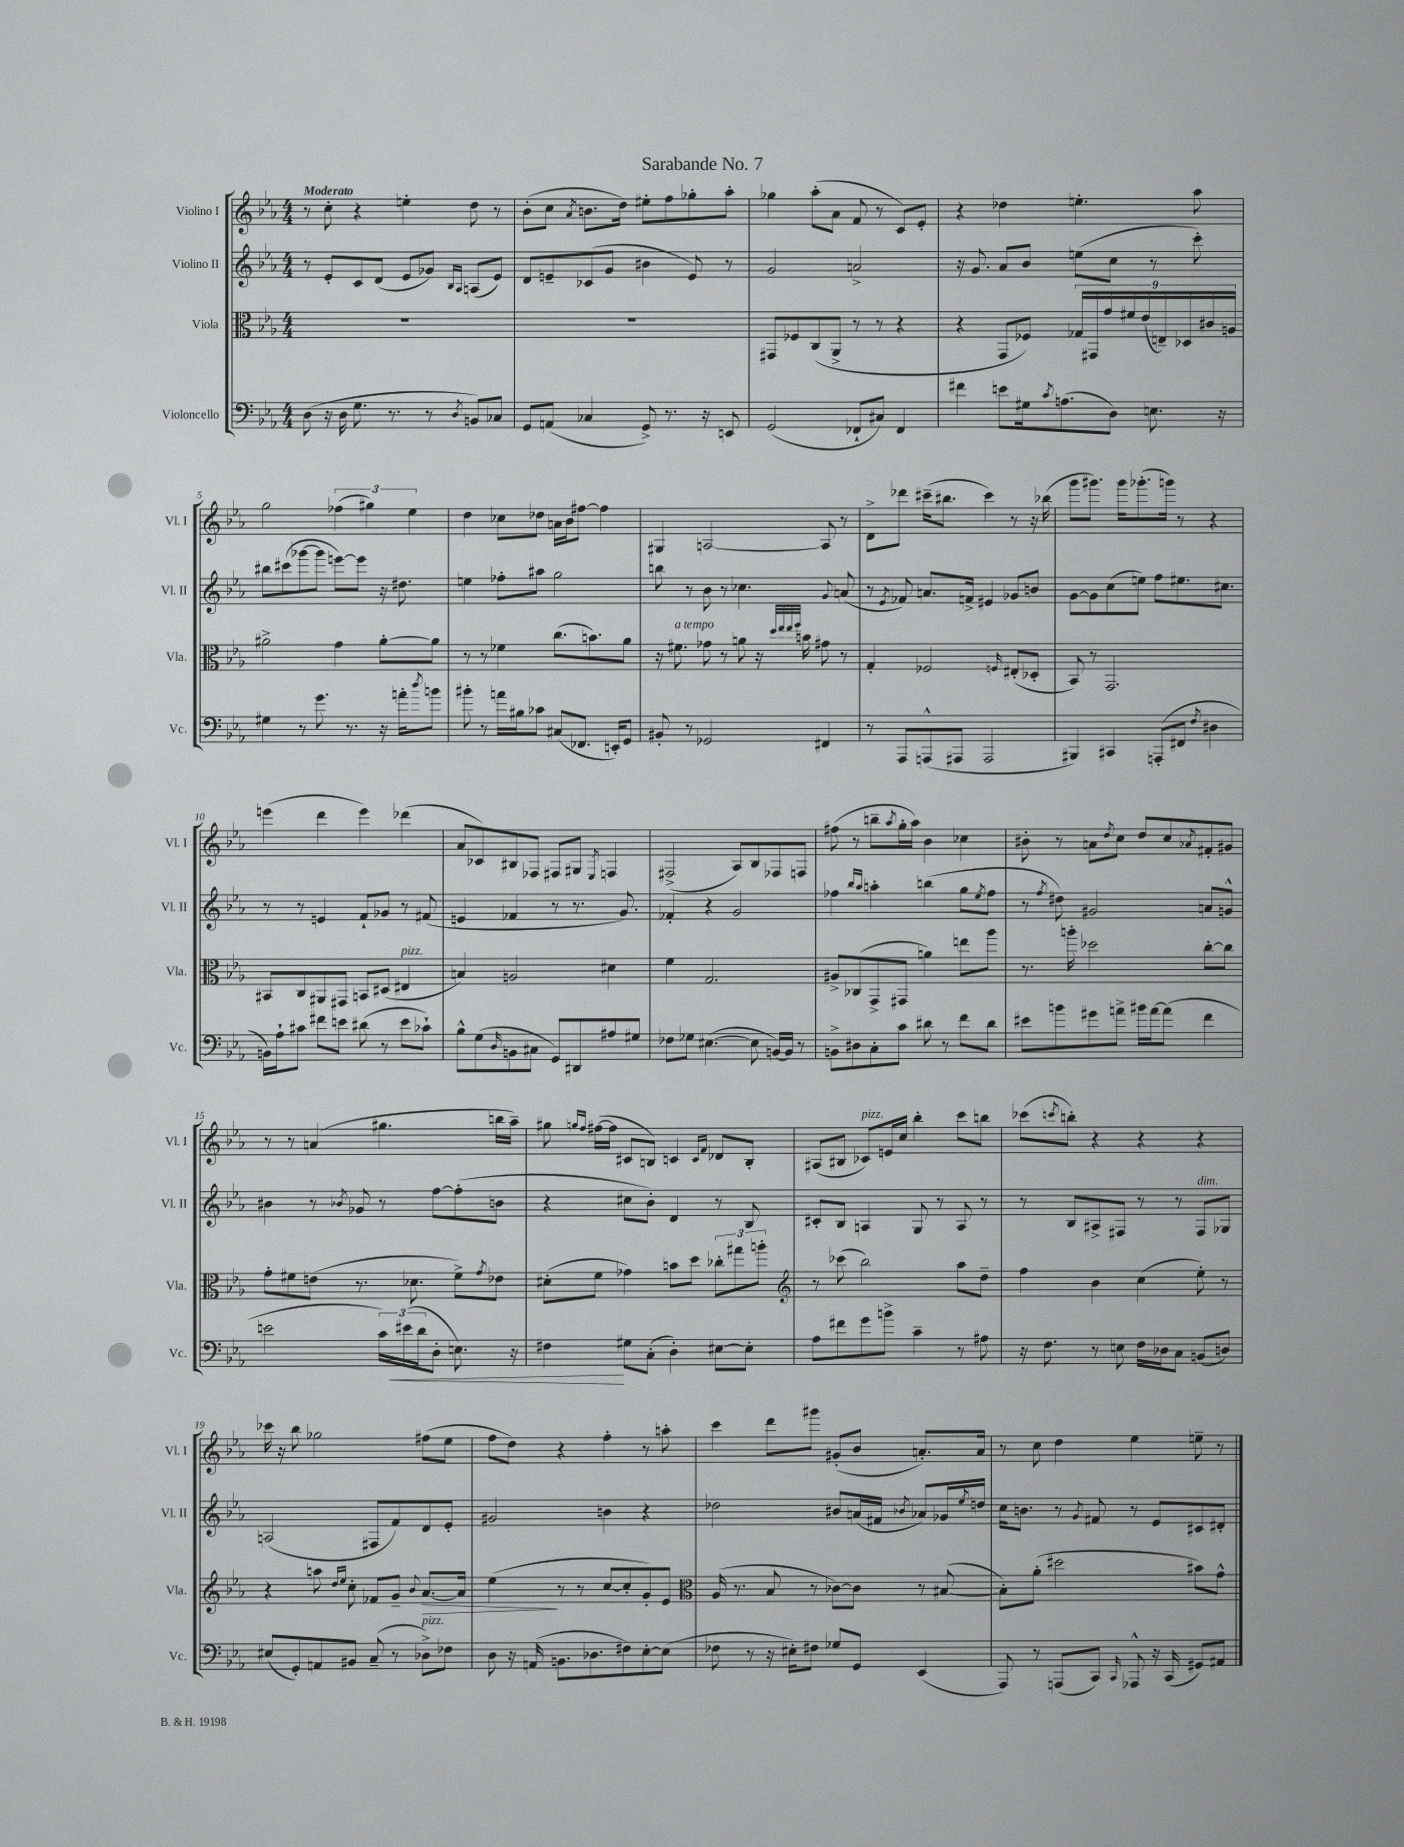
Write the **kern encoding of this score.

**kern	**dynam	**kern	**dynam	**kern	**kern
*part4	*part4	*part3	*part3	*part2	*part1
*staff4	*staff4	*staff3	*staff3	*staff2	*staff1
*I"Violoncello	*	*I"Viola	*	*I"Violino II	*I"Violino I
*I'Vc.	*	*I'Vla.	*	*I'Vl. II	*I'Vl. I
*clefF4	*	*clefC3	*	*clefG2	*clefG2
*k[b-e-a-]	*	*k[b-e-a-]	*	*k[b-e-a-]	*k[b-e-a-]
*M4/4	*	*M4/4	*	*M4/4	*M4/4
=1	=1	=1	=1	=1	=1
!	!	!	!	!	!LO:TX:a:B:t=Moderato
(8D\	.	1r	.	8r	8r
16r	.	.	.	8e-'/L	8cc'\
16D\	.	.	.	.	.
8.G\	.	.	.	8c/	4r
.	.	.	.	(8d/J	.
8.r	.	.	.	.	.
.	.	.	.	8e-/L	4een'\
8r	.	.	.	8g-X/J)	.
.	.	.	.	16qqB-/LL	.
8qD/	.	.	.	16qqA-/JJ	.
8BBn/L)	.	.	.	(8An/L	8dd\
8C-X/J	.	.	.	8e-/J)	8r
=2	=2	=2	=2	=2	=2
8GG/L	.	1r	.	8d/L	(8b-'\L
(8AAn/J	.	.	.	8en~/	8cc\J
.	.	.	.	.	8qa-/
4C-X/	.	.	.	(8c-X/	8.bn\L
.	.	.	.	8g/J	.
.	.	.	.	.	16dd\Jk)
8GG^/)	.	.	.	4b#X\	8ee#X'\L
8.r	.	.	.	.	8ff\
.	.	.	.	8e/)	8gg-X'\
16r	.	.	.	.	.
8EEn/	.	.	.	8r	8aa-'\J
=3	=3	=3	=3	=3	=3
(2GG/	.	8GG#X/L	.	2g/	4gg-X\
.	.	8F-X/	.	.	.
.	.	(8C/	.	.	(8aa-'\L
.	.	8AA-^/J	.	.	8a-\J
8FF-X`/L	.	8r	.	2an^/	8f/
8C#X/J)	.	8r	.	.	8r
4FF-/	.	4r	.	.	8c/L)
.	.	.	.	.	8e-'/J
=4	=4	=4	=4	=4	=4
4f#X\	.	4r	.	16r	4r
.	.	.	.	8.g/	.
8en\L	.	8GG/L	.	8a-/L	4dd-X\
16G#X\k	.	8F-X/J)	.	8b-/J	.
8qc/	.	.	.	.	.
(8.An\	.	.	.	.	.
.	.	18G-X/LL	.	(8een\L	4.een'\
.	.	18GG#X/	.	.	.
.	.	18g/	.	.	.
8D\J)	.	.	.	8cc\J	.
.	.	18f#X/	.	.	.
.	.	(18e-/	.	.	.
8.En\	.	.	.	8r	.
.	.	18En~/)	.	.	.
.	.	18D-X/	.	.	.
.	.	.	.	8ccc'\)	8aa-\
.	.	18c#X/	.	.	.
16r	.	.	.	.	.
.	.	18An/JJ	.	.	.
!!LO:LB:g=z
=5	=5	=5	=5	=5	=5
4G#X\	.	2a#X^\	.	8bb#X\L	2gg\
.	.	.	.	(8ccc#X\	.
8r	.	.	.	[8ggg-X\	.
8.g\	.	.	.	8ggg-\J]	.
.	.	4g\	.	[8eeen\L)	(6ff-X\
8.r	.	.	.	.	.
.	.	.	.	8eee\J]	.
.	.	.	.	.	6gg#X\)
16r	.	[8a#'\L	.	16r	.
16an'\KL	.	.	.	8.dd#X\	.
.	.	.	.	.	6ee-\
8qdd/	.	.	.	.	.
8bn\J	.	8a#\J]	.	.	.
=6	=6	=6	=6	=6	=6
8b#X'\	.	8r	.	4een\	4dd\
8r	.	8r	.	.	.
16an\LL	.	4f-X\	.	8ff-X'\L	8cc-X\L
16B#X\J	.	.	.	.	.
8c-X\J	.	.	.	8aa#X\J	8dd-X\J
(8C#X/L	.	(8.cc\L	.	2gg\	16an\LL
.	.	.	.	.	16b-\J
8.FF-X/J	.	.	.	.	[8ff#X\J
.	.	8.bn\)	.	.	.
.	.	.	.	.	4ff#\]
16EEn'/KL)	.	.	.	.	.
8GG/J	.	8a-\J	.	.	.
=7	=7	=7	=7	=7	=7
8BB#X'/	.	16r	.	8bbn\	4G#X/
!	!	!LO:TX:a:i:t=a tempo	!	!	!
.	.	8.f#X\	.	.	.
8r	.	.	.	8r	.
2GG-X/	.	8g-X\	.	8b-\	[2An/
.	.	8r	.	8r	.
.	.	8an\	.	4.cc-X\	.
.	.	16r	.	.	.
.	.	32qqdd/LLL	.	.	.
.	.	32qqee-/	.	.	.
.	.	32qqee-/	.	.	.
.	.	32qqff/JJJ	.	.	.
.	.	16bn\	.	.	.
4FF#X/	.	8g#X\	.	.	8A/]
.	.	.	.	8qqg/	.
.	.	8r	.	(8an/	8r
=8	=8	=8	=8	=8	=8
8r	.	4G'/	.	8r	8d^\L
.	.	.	.	8qe-/	.
8AAA-/L	.	.	.	8f-X/)	8ddd-X\J
(8AAAn^^/	.	2F-X/	.	8.an/L	(16ccc#X~\KL
.	.	.	.	.	8.bb#X\J
8AAA#X/J	.	.	.	.	.
.	.	.	.	16fn^/Jk	.
2AAA#/	.	.	.	4e#X/	4ccc#\)
.	.	16qqFn/	.	.	.
.	.	(8E#X'/L	.	8g-X/L	8r
.	.	8D-X'/J	.	8bn/J	16r
.	.	.	.	.	(16bb-X\
=9	=9	=9	=9	=9	=9
4BBB#X/)	.	8BB-/)	.	[8g\L	8ggg\L
.	.	8r	.	8g\]	8.ggg#X\J)
4CC#X/	.	2.GG/	.	(8cc\	.
.	.	.	.	.	16ggg#\KL
.	.	.	.	8een\J)	(8.ggg-X'\
(8AAAn'/L	.	.	.	8ff\L	.
.	.	.	.	.	16gggn\Jk)
8FF#X/J	.	.	.	8.ee#X\	8r
8qF/	.	.	.	.	.
4D#X\	.	.	.	.	4r
.	.	.	.	8.cc#X\J	.
!!LO:LB:g=z
=10	=10	=10	=10	=10	=10
16BBn\LL)	.	8BB#X/L	.	8r	(4eeen\
16A-`\J	.	.	.	.	.
8c#X\J	.	8C/	.	8r	.
8f#X\L	.	8AA#X/	.	4en/	4ddd\
8en\J	.	8GG#X/J	.	.	.
(8d#X\	.	8BBn/L	.	8f`/L	4eee\)
8r	.	(8D#X/J	.	8g-X/J	.
!	!	!LO:TX:a:i:t=pizz.	!	!	!
8e\L	.	4E#X/	.	8r	(4ddd-X\
8c-X`\J)	.	.	.	(8f#X/	.
=11	=11	=11	=11	=11	=11
8B-^^\L	.	4Bn/)	.	4en/	8a-/L
(8G\	.	.	.	.	8c-X/)
16qqD/	.	.	.	.	.
8BBn\	.	2An/	.	4f-X/	8B#X/
8C#X\J	.	.	.	.	8F-X/J
8GG/L)	.	.	.	8r	8F#X/L
8DD#X/	.	.	.	8.r	8G#X/J
.	.	.	.	.	8qE-/
8A#X/	.	4d#X\	.	.	4Fn/
.	.	.	.	8.g/)	.
8G#X/J	.	.	.	.	.
=12	=12	=12	=12	=12	=12
8F-X\L	.	4f\	.	4f-X'/	(2F#X^/
8G-X\J	.	.	.	.	.
([4.E#X\	.	2.G/	.	4r	.
.	.	.	.	2g/	8A-/L)
8E#\]	.	.	.	.	8B-/
[16BBn/LL)	.	.	.	.	8F-X/
16BB/JJ]	.	.	.	.	.
8r	.	.	.	.	8Fn/J
=13	=13	=13	=13	=13	=13
8BBn^\L	.	8A#X^/L	.	4ff-X\	(8ff#X\
8D#X\	.	(8C-X/	.	.	8r
.	.	.	.	16qqbb-/LL	.
.	.	.	.	16qqaa-/JJ	.
8C'\	.	8GG^/	.	4aan'\	8bbn~\L
.	.	.	.	.	8qaa-/
8c\J	.	8GG#X/J	.	.	16gg'\L
.	.	.	.	.	16aa-\JJ)
8d#X\	.	4an\)	.	(4bbn\	4b-\
8r	.	.	.	.	.
8f\L	.	8een\L	.	8gg\L	4cc-X\
.	.	.	.	8qee-/	.
8d#\J	.	8aa-\J	.	8ff-\J	.
=14	=14	=14	=14	=14	=14
8e#X\L	.	8.r	.	8r	8b#X'\
.	.	.	.	8qff/	.
8bn\	.	.	.	8dd#X\)	8r
.	.	16aan'\	.	.	.
8g#X\	.	2dd-X\	.	2g#X/	8an\L
.	.	.	.	.	8qdd/
8an^\J	.	.	.	.	8cc\J
16b#X\LL	.	.	.	.	8dd/L
[16a\J	.	.	.	.	.
(8a\J]	.	.	.	.	8cc/
.	.	.	.	.	8qa-X/
4f\	.	[8cc'\L	.	8an/L	8f#X'/
.	.	8cc\J]	.	8gn^^/J	8g#X/J
!!LO:LB:g=z
=15	=15	=15	=15	=15	=15
2en\	.	8g'\L	.	4b#X\	8r
.	.	8f#X\	.	.	8r
.	.	(8en\J	.	8r	(4an/
.	.	.	.	8qb-X/	.
.	.	8.r	.	8g-X/	.
24c\LL)	.	.	.	8r	4.gg#X\
!	!LO:HP:b	!	!	!	!
(24e#X\	<	.	.	.	.
.	.	8.d-X\	.	.	.
24d\J	.	.	.	.	.
8D'\J	.	.	.	[8ff\L	.
8.En\)	.	8f#^\L)	.	(8ff'\]	.
.	.	8qg/	.	.	.
.	.	8e-X\J	.	8bn\J	16bbn\LL
16r	.	.	.	.	16aa-~\JJ)
=16	=16	=16	=16	=16	=16
4F#X\	.	(8d#X'\L	.	4r	8gg#X\
.	.	.	.	.	16qqggn/LL
.	.	.	.	.	16qqff/JJ
.	.	8f\J	.	.	([16ff#X\LL
.	.	.	.	.	16ff#\JJ]
8G#X\L	[	4g-X\)	.	8cc#X\L	8c#X/L
(8C'\J	.	.	.	8b-'\J)	8Bn/J)
4D'\)	.	8bn\L	.	4d/	4cn/
.	.	8dd\J	.	.	.
.	.	.	.	.	16qqc/LL
.	.	.	.	.	16qqf/JJ
[8E#X\L	.	12cc-X'\L	.	8r	8d-X/L
.	.	12gg#X\	.	.	.
8E#'\J]	.	.	.	8B-/	8B'/J
.	.	12aan'\J	.	.	.
=17	=17	=17	=17	=17	=17
*	*	*clefG2	*	*	*
8A-\L	.	8r	.	8c#X'/L	(8A#X/L
8f#X\	.	(8ccc-X\	.	8B-/J	8B#X/J
!	!	!	!	!	!LO:TX:a:i:t=pizz.
8g\	.	2bb-\)	.	4An/	8c-X/L)
8bn^\J	.	.	.	.	16en/L
.	.	.	.	.	16cc/JJ
4c~\	.	.	.	8G/	4bb-'\
.	.	.	.	8r	.
8r	.	8aa-\L	.	8A/	8ccc\L
8A#X\	.	8dd~\J	.	8r	8bbn\J
=18	=18	=18	=18	=18	=18
16r	.	4ff\	.	8r	(8ccc-X\L
8.F\	.	.	.	.	.
.	.	.	.	.	8qcccn/
.	.	.	.	8B-/L	8bbn'\J)
8r	.	4b-\	.	8A#X^/	4r
8En\	.	.	.	8F#X/J	.
16F\LL	.	(4cc\	.	8r	4r
16D-X\J	.	.	.	.	.
8C\J	.	.	.	8r	.
!	!	!	!	!LO:TX:a:i:t=dim.	!
(8BBn/L	.	8ee-'\)	.	8F#/L	4r
8Dn/J)	.	8r	.	8G-X/J	.
!!LO:LB:g=z
=19	=19	=19	=19	=19	=19
(8E#X/L	.	4r	.	(2An/	16ccc-X\
.	.	.	.	.	16r
8GG'/)	.	.	.	.	8bb-\
8AAn/	.	8aan\	.	.	2gg-X\
.	.	16qqdd/LL	.	.	.
.	.	16qqee-/JJ	.	.	.
8BB#X/J	.	8cc'\	.	.	.
(8C~/	.	8f-X/L	.	8F#X/L	.
8r	.	8g~/J	.	8f/)	.
.	.	8qqb-/	.	.	.
!LO:TX:a:i:t=pizz.	!	!	!	!	!
!	!	!	!LO:HP:b	!	!
8D-X^\L)	.	[8.a-/L	>	8d/	(8ff#X\L
8F-X\J	.	.	.	8e-'/J	8ee-\J
.	.	16a-/Jk]	.	.	.
=20	=20	=20	=20	=20	=20
8D\	.	(4ee-\	.	2g#X/	8ff\L
16r	.	.	.	.	8dd\J)
(16AAn/	.	.	.	.	.
8.BBn\L	.	8r	]	.	4r
.	.	8r	.	.	.
8.D-X\	.	.	.	.	.
.	.	[8cc/L	.	4bn\	4ff'\
8F#X\)	.	8cc'/]	.	.	.
[8E-'\	.	8g'/)	.	4r	8r
(8E-\J]	.	8e-/J	.	.	8aan'\
=21	=21	=21	=21	=21	=21
*	*	*clefC3	*	*	*
8F-X\	.	(16A-/	.	2dd-X\	4ccc\
.	.	8.r	.	.	.
8r	.	.	.	.	.
16r	.	8B-/	.	.	8ddd\L
16E#X'\KL)	.	.	.	.	.
8F#X\J	.	8r	.	.	8ggg#X\J
8G-X/L	.	[8c-X\L)	.	8b#X/L	(8g#X'/L
8GG/J	.	8c-\J]	.	(16an/L	8b-/J
.	.	.	.	16f#X/JJ	.
.	.	.	.	8qb-X/	.
(4EE-/	.	8r	.	8a-X/L)	8.an'/L)
.	.	([8B#X/	.	16g-X/L	.
.	.	.	.	8qee-/	.
.	.	.	.	16ddn/JJ	16a/Jk
=22	=22	=22	=22	=22	=22
8AAA-/)	.	8B#'\L])	.	16cc\KL	8r
.	.	.	.	8.bn\J	.
8r	.	(8a-'\J	.	.	8cc\
(8AAAn/L	.	2dd#X\	.	8r	4dd\
.	.	.	.	8qg/	.
8CC/J)	.	.	.	8f#X/	.
16qqCC/	.	.	.	.	.
8AAA-X^^/	.	.	.	8r	4ee-\
16r	.	.	.	8e-/L	.
(16CC/	.	.	.	.	.
8GG#X/L)	.	8b#X\L)	.	8c#X/	8een~\
8AA#X/J	.	8g^^\J	.	8d#X'/J	8r
==	==	==	==	==	==
*-	*-	*-	*-	*-	*-
